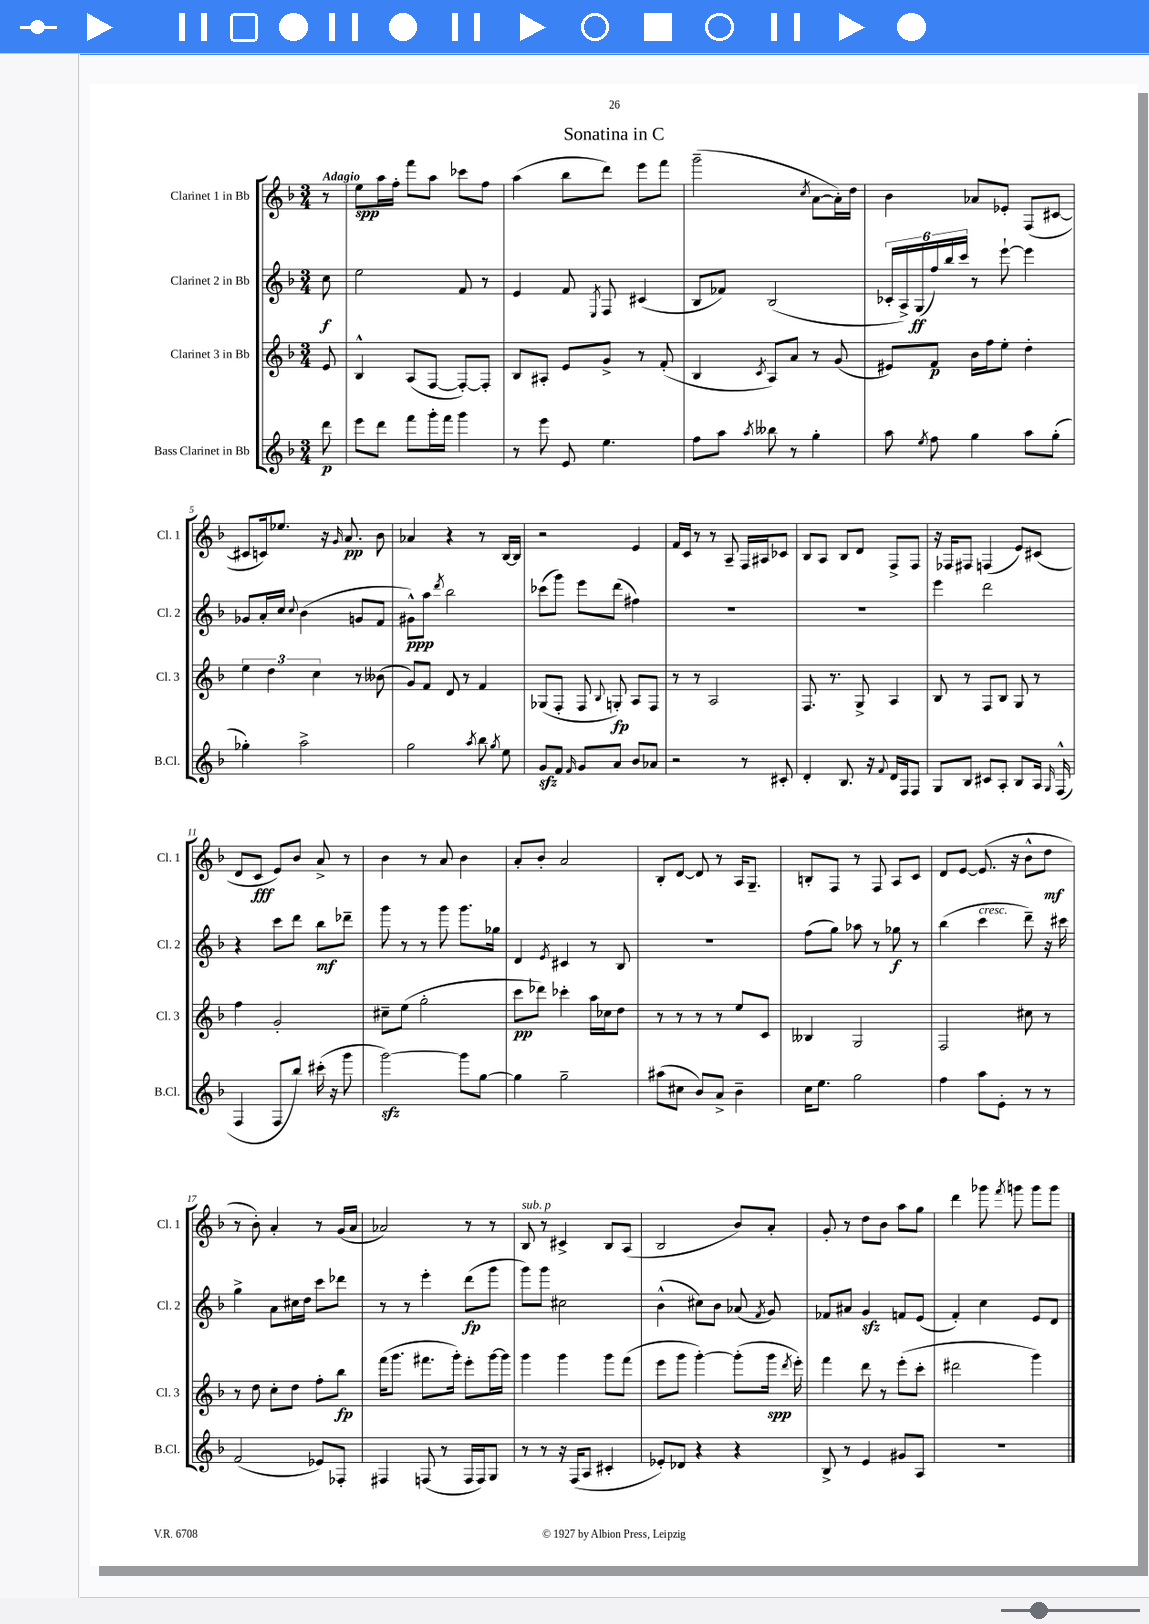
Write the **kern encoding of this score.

**kern	**dynam	**kern	**dynam	**kern	**dynam	**kern	**dynam
*part4	*part4	*part3	*part3	*part2	*part2	*part1	*part1
*staff4	*staff4	*staff3	*staff3	*staff2	*staff2	*staff1	*staff1
*I"Bass Clarinet in Bb	*	*I"Clarinet 3 in Bb	*	*I"Clarinet 2 in Bb	*	*I"Clarinet 1 in Bb	*
*I'B.Cl.	*	*I'Cl. 3	*	*I'Cl. 2	*	*I'Cl. 1	*
*clefG2	*	*clefG2	*	*clefG2	*	*clefG2	*
*k[b-]	*	*k[b-]	*	*k[b-]	*	*k[b-]	*
*M3/4	*	*M3/4	*	*M3/4	*	*M3/4	*
=	=	=	=	=	=	=	=
!	!	!	!	!	!	!LO:TX:a:B:t=Adagio	!
8ddd\	p	8e/	.	8cc\	f	8r	.
=1	=1	=1	=1	=1	=1	=1	=1
8eee\L	.	4B-^^/	.	2ee\	.	8ee\L	spp
8ddd\J	.	.	.	.	.	16aa\L	.
.	.	.	.	.	.	16ff'\JJ	.
8fff\L	.	(8A/L	.	.	.	8fff\L	.
16ggg'\L	.	[8F/J	.	.	.	8aa\J	.
16fff\JJ	.	.	.	.	.	.	.
4ggg\	.	8F'/L_)	.	8f/	.	8ccc-X\L	.
.	.	8F'/J]	.	8r	.	8ff\J	.
=2	=2	=2	=2	=2	=2	=2	=2
8r	.	8B-/L	.	4e/	.	(4aa\	.
8eee\	.	8A#X'/J	.	.	.	.	.
8e/	.	8e/L	.	8f/	.	8bb-\L	.
.	.	.	.	8qE/	.	.	.
4.ee\	.	8g^/J	.	8F/	.	8ddd\J)	.
.	.	8r	.	(4c#X/	.	8eee\L	.
.	.	(8f'/	.	.	.	8fff\J	.
=3	=3	=3	=3	=3	=3	=3	=3
8ff\L	.	4B-/	.	8B-/L	.	(2ggg~\	.
8aa\J	.	.	.	8f-X/J)	.	.	.
8qaa/	.	8qc/	.	.	.	.	.
8bb--X\	.	8A/L)	.	(2B-/	.	.	.
8r	.	8a/J	.	.	.	.	.
.	.	.	.	.	.	8qcc/	.
4gg'\	.	8r	.	.	.	[8a\L	.
.	.	(8g/	.	.	.	16a'\L])	.
.	.	.	.	.	.	16dd\JJ	.
=4	=4	=4	=4	=4	=4	=4	=4
8aa\	.	8e#X/L)	.	24c-X'/LL	.	4b-\	.
.	.	.	.	24A^/)	.	.	.
.	.	.	.	(24G/	ff	.	.
8qee/	.	.	.	.	.	.	.
8ff\	.	8f/J	p	24ff/)	.	.	.
.	.	.	.	24bb-/	.	.	.
.	.	.	.	24ccc/JJ	.	.	.
4gg\	.	16b-\LL	.	8r	.	8a-X/L	.
.	.	16ff\J	.	.	.	.	.
.	.	8ee'\J	.	[8eee`\	.	8e-X'/J	.
8aa\L	.	4dd'\	.	4eee\]	.	(8F/L	.
(8gg'\J	.	.	.	.	.	[8c#X/J	.
!!LO:LB:g=z
=5	=5	=5	=5	=5	=5	=5	=5
4gg-X'\)	.	6ee\	.	8g-X/L	.	8c#X/L]	.
.	.	.	.	16a'/L	.	16cn/k)	.
.	.	6dd\	.	.	.	.	.
.	.	.	.	16cc/JJ	.	8.ee-X/J	.
.	.	.	.	8qqcc/	.	.	.
2aa^\	.	.	.	(4b-\	.	.	.
.	.	6cc\	.	.	.	.	.
.	.	.	.	.	.	16r	.
.	.	.	.	.	.	16qqg/	.
.	.	.	.	.	.	8.a/	pp
.	.	8r	.	8gn/L	.	.	.
.	.	(8b--X\	.	8f/J	.	8b-\	.
=6	=6	=6	=6	=6	=6	=6	=6
2gg\	.	8g/L)	.	8g#X^^\L)	ppp	4a-X/	.
.	.	8f/J	.	8aa\J	.	.	.
.	.	.	.	8qddd/	.	.	.
.	.	8d/	.	2bb-\	.	4r	.
.	.	8r	.	.	.	.	.
8qaa/	.	.	.	.	.	.	.
8bb-\	.	4f/	.	.	.	8r	.
8qgg/	.	.	.	.	.	.	.
8ee\	.	.	.	.	.	[16B-/LL	.
.	.	.	.	.	.	16B-/JJ]	.
=7	=7	=7	=7	=7	=7	=7	=7
8gzz/L	.	(8G-X/L	.	(8ccc-X\L	.	2r	.
8f/J	.	8F'/J	.	8ggg\J)	.	.	.
16qqf/	.	.	.	.	.	.	.
8g/L	.	8F/	.	8eee\L	.	.	.
.	.	8qqB-/	.	.	.	.	.
8a/J	.	8Gn'/)	fp	(8ddd\J	.	.	.
8b-/L	.	8A/L	.	4ff#X\)	.	4e/	.
8a-X/J	.	8F/J	.	.	.	.	.
=8	=8	=8	=8	=8	=8	=8	=8
2r	.	8r	.	2.r	.	16f/LL	.
.	.	.	.	.	.	16c/JJ	.
.	.	8r	.	.	.	8r	.
.	.	2A/	.	.	.	8r	.
.	.	.	.	.	.	8A~/	.
8r	.	.	.	.	.	16F/LL	.
.	.	.	.	.	.	16A#X/J	.
8c#X'/	.	.	.	.	.	8c-X/J	.
=9	=9	=9	=9	=9	=9	=9	=9
4d'/	.	8.F/	.	2.r	.	8B-/L	.
.	.	.	.	.	.	8A/J	.
.	.	8.r	.	.	.	.	.
8.B-/	.	.	.	.	.	8B-/L	.
.	.	8G^/	.	.	.	8d/J	.
16r	.	.	.	.	.	.	.
8qqf/	.	.	.	.	.	.	.
16d/LL	.	4A/	.	.	.	8F^/L	.
16F/J	.	.	.	.	.	.	.
8F/J	.	.	.	.	.	8F/J	.
=10	=10	=10	=10	=10	=10	=10	=10
8G/L	.	8B-/	.	4eee\	.	16r	.
.	.	.	.	.	.	16F-X/KL	.
8B-/J	.	8r	.	.	.	8F#X/J	.
8c#X/L	.	8F/L	.	2ddd\	.	(4Fn/	.
8A'/J	.	8B-/J	.	.	.	.	.
8B-/L	.	8G/	.	.	.	8e/L)	.
16A/Jk	.	8r	.	.	.	(8c#X/J	.
16qqG/	.	.	.	.	.	.	.
(16F^^/	.	.	.	.	.	.	.
!!LO:LB:g=z
=11	=11	=11	=11	=11	=11	=11	=11
4F/	.	4ff\	.	4r	.	8d/L	.
.	.	.	.	.	.	8c/J	fff
8F/L	.	2g'/	.	8ccc\L	.	8e/L)	.
8bb-/J)	.	.	.	8ddd\J	.	8b-/J	.
(16ccc#X'\	.	.	.	8bb-\L	mf	8a^/	.
16r	.	.	.	.	.	.	.
8ggg\	.	.	.	8ddd-X~\J	.	8r	.
=12	=12	=12	=12	=12	=12	=12	=12
[2gggzz\)	.	8cc#X~\L	.	8ggg\	.	4b-\	.
.	.	(8ee\J	.	8r	.	.	.
.	.	2gg'\	.	8r	.	8r	.
.	.	.	.	8ggg\	.	8a/	.
8ggg\L]	.	.	.	8.ggg\L	.	4b-\	.
[8gg\J	.	.	.	.	.	.	.
.	.	.	.	16gg-X\Jk	.	.	.
=13	=13	=13	=13	=13	=13	=13	=13
4gg\]	.	8ccc\L	pp	4d/	.	8a'/L	.
.	.	8ddd-X\J)	.	.	.	8b-'/J	.
.	.	.	.	8qe/	.	.	.
2gg~\	.	4ccc-X'\	.	4c#X/	.	2a/	.
.	.	16aa\LL	.	8r	.	.	.
.	.	16cc-X\J	.	.	.	.	.
.	.	8dd\J	.	8B-/	.	.	.
=14	=14	=14	=14	=14	=14	=14	=14
(8aa#X\L	.	8r	.	2.r	.	8B-'/L	.
8cc#X\J	.	8r	.	.	.	[8d/J	.
8b-/L)	.	8r	.	.	.	8d/]	.
8a^/J	.	8r	.	.	.	8r	.
4b-~\	.	8ee/L	.	.	.	16A/KL	.
.	.	.	.	.	.	8.G~/J	.
.	.	8c/J	.	.	.	.	.
=15	=15	=15	=15	=15	=15	=15	=15
16cc\KL	.	4B--X/	.	(8ff\L	.	8Bn'/L	.
8.ee\J	.	.	.	.	.	.	.
.	.	.	.	8gg\J)	.	8F/J	.
2gg\	.	2G/	.	8aa-X\	.	8r	.
.	.	.	.	8r	.	8F/	.
.	.	.	.	8gg-X\	f	8A/L	.
.	.	.	.	8r	.	8c/J	.
=16	=16	=16	=16	=16	=16	=16	=16
4ff\	.	2F/	.	(4bb-\	.	8d/L	.
.	.	.	.	.	.	[8e/J	.
!	!	!	!	!LO:TX:a:i:t=cresc.	!	!	!
8aa\L	.	.	.	4ccc\	.	(8.e/]	.
8e'\J	.	.	.	.	.	.	.
.	.	.	.	.	.	16r	.
8r	.	8cc#X\	.	8ddd~\)	.	8b-^^\L	.
8r	.	8r	.	16r	.	8dd\J	mf
.	.	.	.	16ccc#X\	.	.	.
!!LO:LB:g=z
=17	=17	=17	=17	=17	=17	=17	=17
(2f/	.	8r	.	4gg^\	.	8r	.
.	.	8dd\	.	.	.	8b-'\)	.
.	.	8cc'\L	.	8a\L	.	4a'/	.
.	.	8dd\J	.	16cc#X\L	.	.	.
.	.	.	.	16dd\JJ	.	.	.
8e-X/L)	.	8ff'\L	.	8ccc\L	.	8r	.
8F-X'/J	.	8bb-\J	fp	8ddd-X\J	.	(16g/LL	.
.	.	.	.	.	.	16a/JJ	.
=18	=18	=18	=18	=18	=18	=18	=18
4F#X/	.	(16fff\KL	.	8r	.	2a-X/)	.
.	.	8.ggg\J	.	.	.	.	.
.	.	.	.	8r	.	.	.
(8Fn/	.	8.fff#X\L	.	4eee'\	.	.	.
8r	.	.	.	.	.	.	.
.	.	16ggg'\Jk)	.	.	.	.	.
16F/LL	.	8eee'\L	.	(8ddd\L	fp	8r	.
16F/J)	.	.	.	.	.	.	.
8G/J	.	[16ggg\L	.	8ggg\J	.	8r	.
.	.	16ggg\JJ]	.	.	.	.	.
=19	=19	=19	=19	=19	=19	=19	=19
!	!	!	!	!	!	!LO:TX:a:i:t=sub. p	!
8r	.	4ggg\	.	8ggg\L)	.	8B-/	.
8r	.	.	.	8ggg\J	.	8r	.
16r	.	4ggg\	.	2cc#X\	.	4c#X^/	.
(16F/KL	.	.	.	.	.	.	.
8A/J	.	.	.	.	.	.	.
4c#X'/	.	8ggg\L	.	.	.	8B-/L	.
.	.	(8fff\J	.	.	.	(8A/J	.
=20	=20	=20	=20	=20	=20	=20	=20
8e-X'/L)	.	8eee\L	.	(4b-^^\	.	2B-/	.
8d-X/J	.	8ggg\J	.	.	.	.	.
4r	.	[4ggg'\)	.	8cc#X\L)	.	.	.
.	.	.	.	8b-\J	.	.	.
4r	.	(8ggg'\L]	.	(8a-X/	.	8b-/L)	.
.	.	.	.	8qf/	.	.	.
.	.	16ggg\Jk	spp	8g/)	.	8a'/J	.
.	.	8qddd/	.	.	.	.	.
.	.	16eee'\)	.	.	.	.	.
=21	=21	=21	=21	=21	=21	=21	=21
8B-^/	.	4fff\	.	8f-X/L	.	8g'/	.
8r	.	.	.	8a#X/J	.	8r	.
4e/	.	8ddd\	.	4gzz/	.	8dd\L	.
.	.	8r	.	.	.	8b-\J	.
8g#X/L	.	(8eee'\L	.	8fn/L	.	8aa\L	.
8A/J	.	8ccc'\J	.	(8e/J	.	8gg\J	.
=22	=22	=22	=22	=22	=22	=22	=22
2.r	.	2ddd#X\	.	4f'/)	.	4ddd\	.
.	.	.	.	4cc\	.	8ggg-X\	.
.	.	.	.	.	.	8qfff/	.
.	.	.	.	.	.	8gggn\	.
.	.	4ggg\)	.	8e/L	.	8ggg\L	.
.	.	.	.	8d/J	.	8ggg\J	.
==	==	==	==	==	==	==	==
*-	*-	*-	*-	*-	*-	*-	*-
